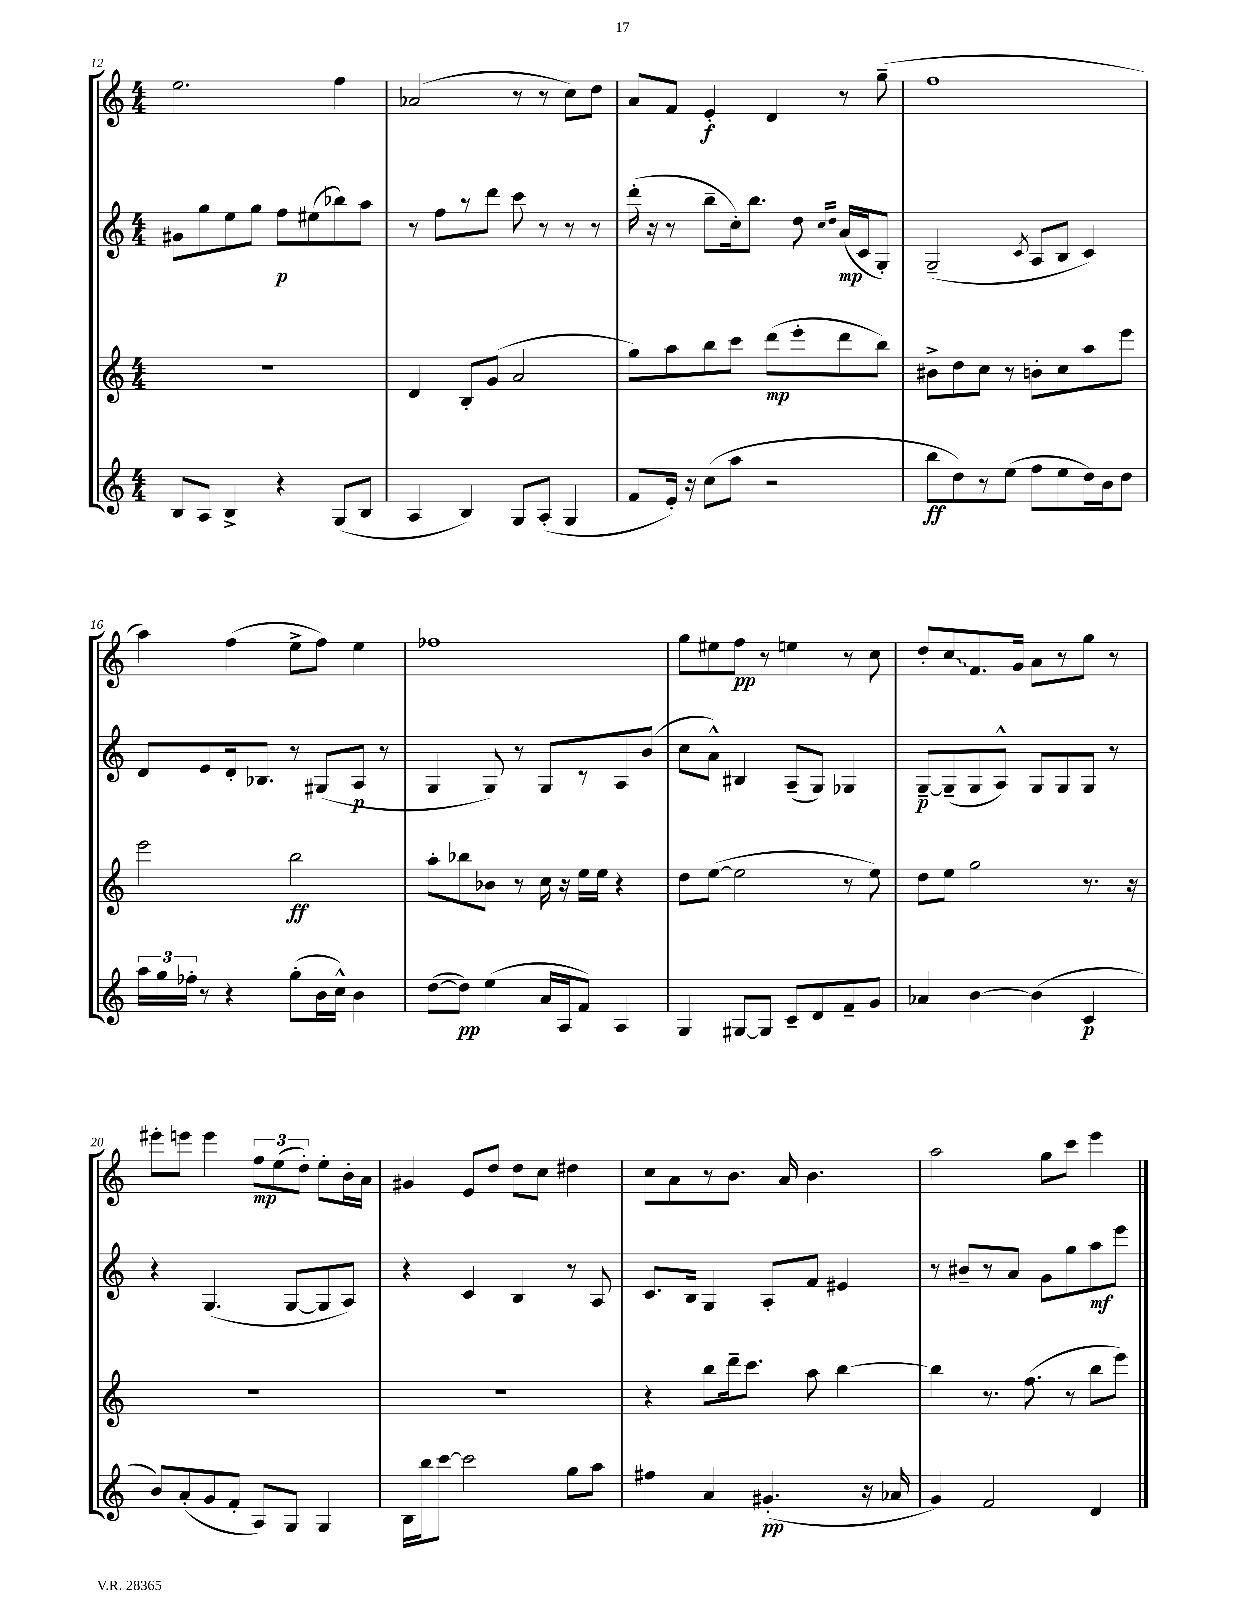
<<
\new StaffGroup <<
\new Staff = "s0" {
    \clef treble \key c \major \numericTimeSignature \time 4/4
    \autoBeamOff e''2. f''4 |
    aes'2( r8 r8 c''8[) d''8] |
    a'8[ f'8] e'4-.\f d'4 r8 g''8--( |
    f''1 |
    a''4) f''4( e''8[-> f''8]) e''4 |
    fes''1 |
    g''8[ eis''8 f''8]\pp r8 e''4 r8 c''8 |
    d''8[-. \once \override Glissando.style = #'zigzag c''8\glissando f'8. g'16] a'8[ r8 g''8] r8 |
    eis'''8[-. e'''8] e'''4 \tuplet 3/2 { f''8[\mp e''8( d''8]-.) } e''8[-. b'16-. a'16] |
    gis'4 e'8[ d''8] d''8[ c''8] dis''4 |
    c''8[ a'8 r8 b'8.] a'16 b'4. |
    a''2 g''8[ c'''8] e'''4 \bar "|." |
}
\new Staff = "s1" {
    \clef treble \key c \major \numericTimeSignature \time 4/4
    \autoBeamOff gis'8[ g''8 e''8 g''8] f''8[\p eis''8( bes''8) a''8] |
    r8 f''8[ r8 d'''8] c'''8 r8 r8 r8 |
    d'''16-.( r16 r8 b''8[-- c''16-.) b''8.] d''8 \grace { c''16[ d''16] } a'16[\mp( c'16 g8]-.) |
    g2--( \acciaccatura { c'8 } a8[ b8] c'4) |
    d'8[ e'8 d'16-. bes8.] r8 gis8[( a8]\p r8 |
    g4 g8) r8 g8[ r8 a8 b'8]( |
    c''8[ a'8]-^) bis4 a8[--( g8]) ges4 |
    g8[~--\p g8--( g8 a8]-^) g8[ g8 g8] r8 |
    r4 g4.( g8[~ g8 a8]) |
    r4 c'4 b4 r8 a8 |
    c'8.[ b16] g4 a8[-. f'8] eis'4 |
    r8 bis'8[-- r8 a'8] g'8[ g''8 a''8\mf e'''8] \bar "|." |
}
\new Staff = "s2" {
    \clef treble \key c \major \numericTimeSignature \time 4/4
    \autoBeamOff R1 |
    d'4 b8[-. g'8]( a'2 |
    g''8[) a''8 b''8 c'''8] d'''8[\mp( e'''8-. d'''8 b''8]) |
    bis'8[-> d''8 c''8] r8 b'8[-. c''8 a''8 e'''8] |
    e'''2 b''2\ff |
    a''8[-. bes''8 bes'8] r8 c''16 r16 e''16[ e''16] r4 |
    d''8[ e''8]~( e''2 r8 e''8) |
    d''8[ e''8] g''2 r8. r16 |
    R1 |
    R1 |
    r4 b''8[ d'''16-- c'''8.] a''8 b''4~ |
    b''4 r8. f''8.( r8 b''8[ e'''8]) \bar "|." |
}
\new Staff = "s3" {
    \clef treble \key c \major \numericTimeSignature \time 4/4
    \autoBeamOff b8[ a8] b4-> r4 g8[( b8] |
    a4 b4) g8[ a8]-.( g4 |
    f'8[ e'16]-.) r16 c''8[( a''8] r2 |
    b''8[\ff d''8) r8 e''8]( f''8[ e''8 d''16) b'16 d''8] |
    \tuplet 3/2 { a''16[ g''16 fes''16]-. } r8 r4 g''8[-.( b'16 c''16]-^) b'4 |
    d''8[~( d''8]\pp) e''4( a'16[ a16 f'8]) a4 |
    g4 gis8[~ gis8] c'8[-- d'8 f'8-- g'8] |
    aes'4 b'4~ b'4( c'4\p |
    b'8[) a'8-.( g'8 f'8]-. a8[) g8] g4 |
    b16[ b''16 c'''8]~ c'''2 g''8[ a''8] |
    fis''4 a'4 gis'4.-.\pp( r16 aes'16 |
    g'4) f'2 d'4 \bar "|." |
}
>>
>>
\layout { \context { \Score currentBarNumber = #12 } }
